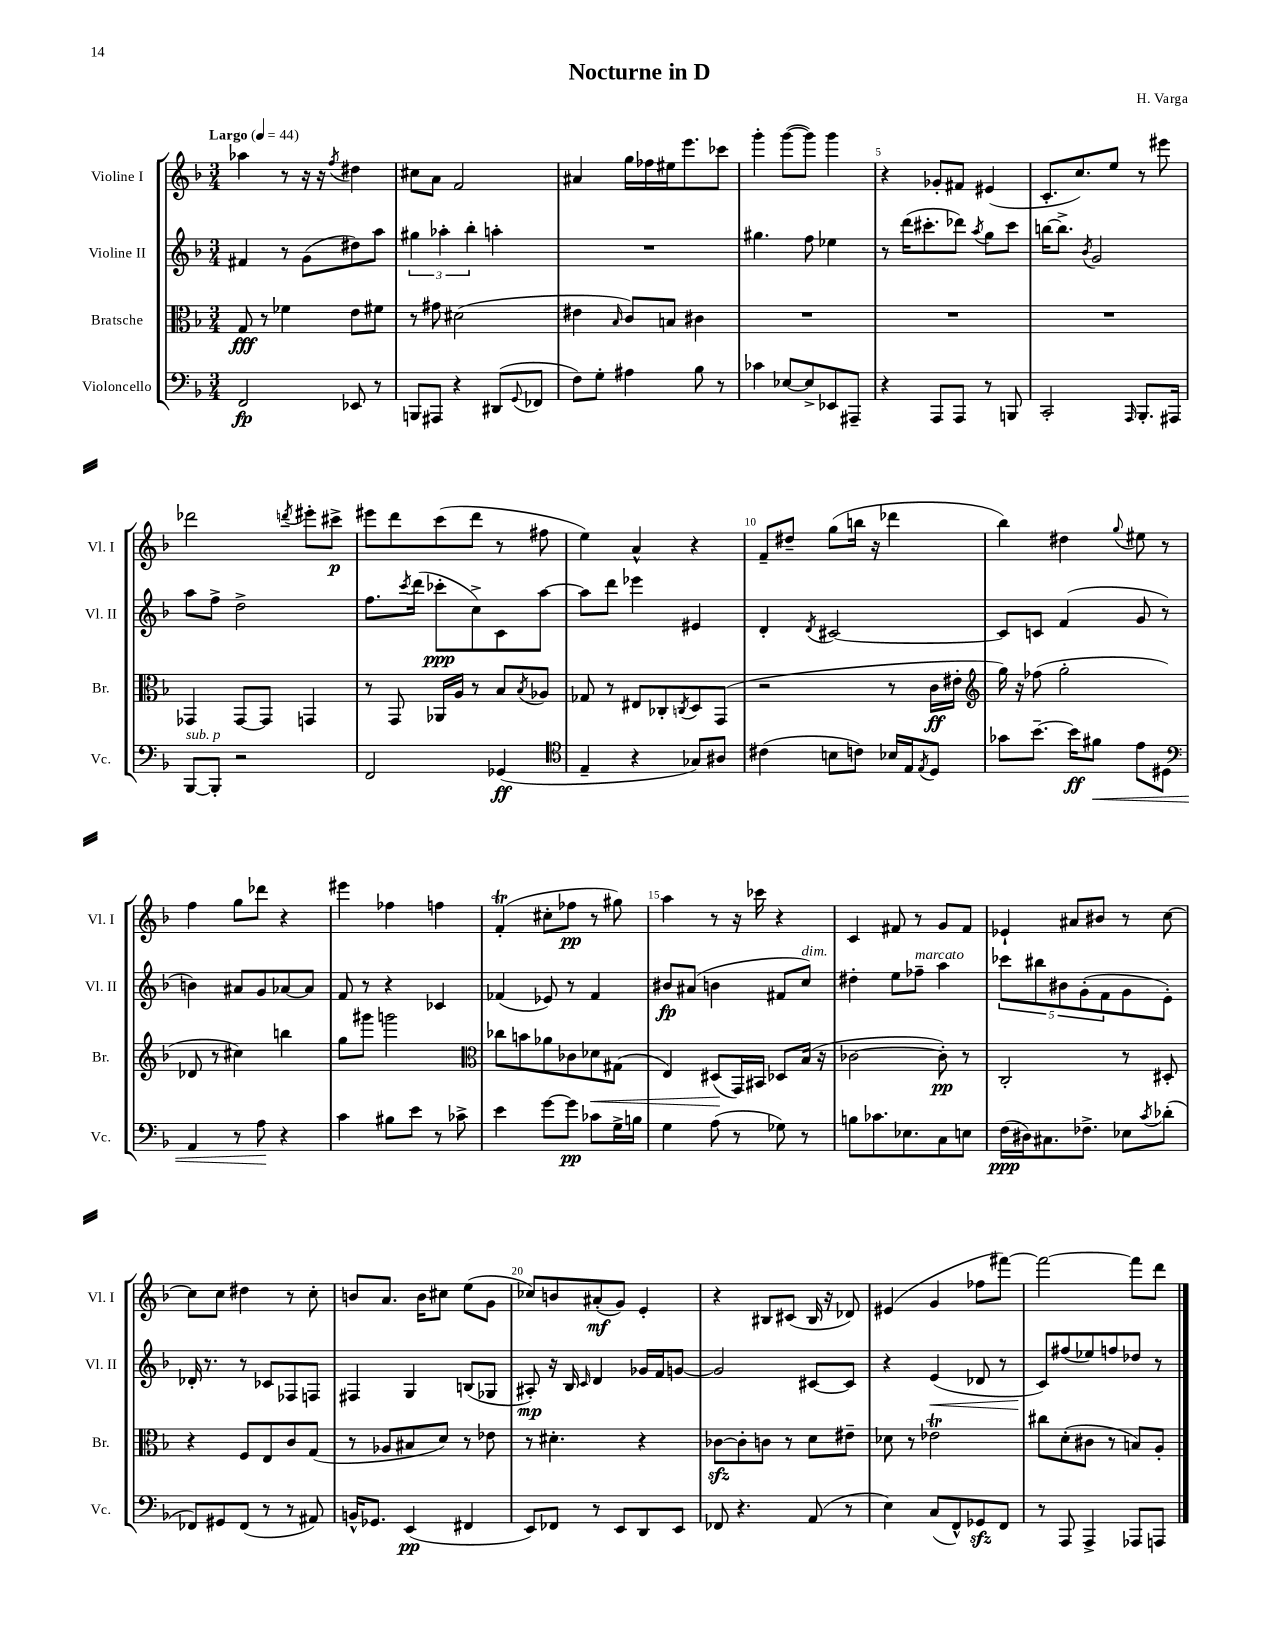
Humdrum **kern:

**kern	**dynam	**kern	**dynam	**kern	**dynam	**kern	**dynam
*part4	*part4	*part3	*part3	*part2	*part2	*part1	*part1
*staff4	*staff4	*staff3	*staff3	*staff2	*staff2	*staff1	*staff1
*I"Violoncello	*	*I"Bratsche	*	*I"Violine II	*	*I"Violine I	*
*I'Vc.	*	*I'Br.	*	*I'Vl. II	*	*I'Vl. I	*
*clefF4	*	*clefC3	*	*clefG2	*	*clefG2	*
*k[b-]	*	*k[b-]	*	*k[b-]	*	*k[b-]	*
*M3/4	*	*M3/4	*	*M3/4	*	*M3/4	*
*MM44	*	*MM44	*	*MM44	*	*MM44	*
=1	=1	=1	=1	=1	=1	=1	=1
!	!	!	!	!	!	!LO:TX:a:B:t=Largo	!
2FF/	fp	8G/	fff	4f#X/	.	4aa-X\	.
.	.	8r	.	.	.	.	.
.	.	4f-X\	.	8r	.	8r	.
.	.	.	.	(8g\L	.	16r	.
.	.	.	.	.	.	16r	.
.	.	.	.	.	.	8qff/	.
8EE-X/	.	8e\L	.	8dd#X\)	.	4dd#X\	.
8r	.	8f#X\J	.	8aa\J	.	.	.
=2	=2	=2	=2	=2	=2	=2	=2
8BBBn/L	.	8r	.	6gg#X\	.	8cc#X\L	.
8AAA#X/J	.	8g#X\	.	.	.	8a\J	.
.	.	.	.	6aa-X'\	.	.	.
4r	.	(2d#X\	.	.	.	2f/	.
.	.	.	.	6bb-'\	.	.	.
(8DD#X/L	.	.	.	4aan'\	.	.	.
8qqGG/	.	.	.	.	.	.	.
8FF-X/J	.	.	.	.	.	.	.
=3	=3	=3	=3	=3	=3	=3	=3
8F\L)	.	4e#X\	.	2.r	.	4a#X/	.
8G'\J	.	.	.	.	.	.	.
.	.	16qqB-/	.	.	.	.	.
4A#X\	.	8c/L)	.	.	.	16gg\LL	.
.	.	.	.	.	.	16ff-X\	.
.	.	8Bn/J	.	.	.	16ee#X\J	.
.	.	.	.	.	.	8.eee\	.
8B-\	.	4c#X\	.	.	.	.	.
8r	.	.	.	.	.	8ccc-X\J	.
=4	=4	=4	=4	=4	=4	=4	=4
4c-X\	.	2.r	.	4.gg#X\	.	4ggg'\	.
[8E-X/L	.	.	.	.	.	([8ggg\L	.
8E-^/]	.	.	.	8ff\	.	8ggg\J])	.
8EE-X/	.	.	.	4ee-X\	.	4ggg\	.
8AAA#X~/J	.	.	.	.	.	.	.
=5	=5	=5	=5	=5	=5	=5	=5
4r	.	2.r	.	8r	.	4r	.
.	.	.	.	(16ddd\KL	.	.	.
.	.	.	.	8.ccc#X'\	.	.	.
8AAA/L	.	.	.	.	.	8g-X'/L	.
8AAA/J	.	.	.	8ddd-X\J)	.	8f#X/J	.
.	.	.	.	8qaa/	.	.	.
8r	.	.	.	8gg\L	.	(4e#X/	.
8BBBn/	.	.	.	8ccc#\J	.	.	.
=6	=6	=6	=6	=6	=6	=6	=6
2CC'/	.	2.r	.	[16bbn\KL	.	8.c'/L	.
.	.	.	.	8.bb^\J]	.	.	.
.	.	.	.	.	.	8.cc/)	.
.	.	.	.	8qb-/	.	.	.
.	.	.	.	2g/	.	.	.
.	.	.	.	.	.	8ee/J	.
16qqAAA/	.	.	.	.	.	.	.
8.BBB-'/L	.	.	.	.	.	8r	.
.	.	.	.	.	.	8eee#X\	.
16AAA#X/Jk	.	.	.	.	.	.	.
!!LO:LB:g=z
=7	=7	=7	=7	=7	=7	=7	=7
!LO:TX:a:i:t=sub. p	!	!	!	!	!	!	!
[8BBB-/L	.	4GG-X/	.	8aa\L	.	2ddd-X\	.
8BBB-'/J]	.	.	.	8ff^\J	.	.	.
2r	.	[8GG-/L	.	2dd^\	.	.	.
.	.	8GG-/J]	.	.	.	.	.
.	.	.	.	.	.	8qdddn/	.
.	.	4GGn/	.	.	.	8eee#X'\L	.
.	.	.	.	.	.	8ccc#X^\J	p
=8	=8	=8	=8	=8	=8	=8	=8
2FF/	.	8r	.	8.ff\L	.	8eee#X\L	.
.	.	8GG/	.	.	.	8ddd\	.
.	.	.	.	8qccc/	.	.	.
.	.	.	.	(16ddd\Jk	.	.	.
.	.	16AA-X/LL	.	8ccc-X'\L	ppp	(8ccc\	.
.	.	16A/JJ	.	.	.	.	.
.	.	8r	.	8cc^\)	.	8ddd\J	.
(4GG-X/	ff	8B-/L	.	8c\	.	8r	.
.	.	8qB-/	.	.	.	.	.
.	.	8A-X/J	.	[8aa\J	.	8ff#X\	.
=9	=9	=9	=9	=9	=9	=9	=9
*clefC4	*	*	*	*	*	*	*
4E~/	.	8G-X/	.	8aa\L]	.	4ee\)	.
.	.	8r	.	8ddd\J	.	.	.
4r	.	8E#X/L	.	4eee-X\	.	4a^^/	.
.	.	8C-X'/	.	.	.	.	.
.	.	8qCn/	.	.	.	.	.
8G-X/L)	.	8D/	.	4e#X/	.	4r	.
8A#X/J	.	(8GG/J	.	.	.	.	.
=10	=10	=10	=10	=10	=10	=10	=10
(4c#X\	.	2r	.	4d'/	.	8f~/L	.
.	.	.	.	.	.	8dd#X~/J	.
.	.	.	.	8qd/	.	.	.
8Bn\L	.	.	.	[2c#X/	.	(8gg\L	.
8cn\J)	.	.	.	.	.	16bbn\Jk	.
.	.	.	.	.	.	16r	.
16B-X/LL	.	8r	.	.	.	4ddd-X\	.
16E/J	.	.	.	.	.	.	.
8qE/	.	.	.	.	.	.	.
8D/J	.	16c\LL	ff	.	.	.	.
.	.	16e#X'\JJ	.	.	.	.	.
=11	=11	=11	=11	=11	=11	=11	=11
*	*	*clefG2	*	*	*	*	*
8g-X\L	.	16gg\)	.	8c#/L]	.	4bb-\)	.
.	.	16r	.	.	.	.	.
[8.b-~\J	.	(8ff-X\	.	8cn/J	.	.	.
.	.	2gg'\	.	(4f/	.	4dd#X\	.
16b-\KL]	ff	.	.	.	.	.	.
!	!LO:HP:b	!	!	!	!	!	!
8f#X\J	<	.	.	.	.	.	.
.	.	.	.	.	.	8qqgg/	.
8e\L	.	.	.	8g/	.	8ee#X\	.
8D#X\J	.	.	.	8r	.	8r	.
!!LO:LB:g=z
=12	=12	=12	=12	=12	=12	=12	=12
*clefF4	*	*	*	*	*	*	*
4AA/	.	8d-X/	.	4bn\)	.	4ff\	.
.	.	8r	.	.	.	.	.
8r	.	4cc#X\)	.	8a#X/L	.	8gg\L	.
8A\	.	.	.	8g/	.	8ddd-X\J	.
4r	[	4bbn\	.	[8a-X/	.	4r	.
.	.	.	.	8a-/J]	.	.	.
=13	=13	=13	=13	=13	=13	=13	=13
4c\	.	8gg\L	.	8f/	.	4eee#X\	.
.	.	8ggg#X\J	.	8r	.	.	.
8B#X\L	.	2gggn\	.	4r	.	4ff-X\	.
8e\J	.	.	.	.	.	.	.
8r	.	.	.	4c-X/	.	4ffn\	.
8c-X^\	.	.	.	.	.	.	.
=14	=14	=14	=14	=14	=14	=14	=14
*	*	*clefC3	*	*	*	*	*
4e\	.	8cc-X\L	.	(4f-X/	.	(4fT'/	.
.	.	8bn\	.	.	.	.	.
[8g\L	.	8a-X\	.	8e-X/)	.	8cc#X'\L	.
8g\J]	pp	8c-X\	.	8r	.	8ff-X\J	pp
!	!	!	!LO:HP:b	!	!	!	!
8c-X\L	.	8d-X\	<	4f-/	.	8r	.
16G^\L	.	(8G#X\J	.	.	.	8gg#X\)	.
16Bn\JJ	.	.	.	.	.	.	.
=15	=15	=15	=15	=15	=15	=15	=15
4G\	.	4E/)	.	8b#X/L	fp	4aa\	.
.	.	.	.	(8a#X/J	.	.	.
(8A\	.	(8D#X/L	.	4bn\	.	8r	.
8r	.	16GG/L)	[	.	.	16r	.
.	.	16BB#X/JJ	.	.	.	16ccc-X\	.
8G-X\)	.	8D-X/L	.	8f#X/L	.	4r	.
!	!	!	!	!LO:TX:a:i:t=dim.	!	!	!
8r	.	(16B-/Jk	.	8cc/J)	.	.	.
.	.	16r	.	.	.	.	.
=16	=16	=16	=16	=16	=16	=16	=16
8Bn\L	.	[2c-X\	.	4dd#X'\	.	4c/	.
8.c-X\	.	.	.	.	.	.	.
.	.	.	.	8ee\L	.	8f#X/	.
8.E-X\	.	.	.	.	.	.	.
!	!	!	!	!LO:TX:a:i:t=marcato	!	!	!
.	.	.	.	8ff-X~\J	.	8r	.
8C\	.	8c-'\])	pp	4aa\	.	8g/L	.
8En\J	.	8r	.	.	.	8f#/J	.
=17	=17	=17	=17	=17	=17	=17	=17
(16F\LL	ppp	2C'/	.	10ccc-X\L	.	4e-X`/	.
16D#X\J)	.	.	.	.	.	.	.
.	.	.	.	10bb#X\	.	.	.
8.C#X\	.	.	.	.	.	.	.
.	.	.	.	10b#X\	.	.	.
.	.	.	.	.	.	8a#X/L	.
.	.	.	.	(10g'\	.	.	.
8.F-X^\J	.	.	.	.	.	.	.
.	.	.	.	.	.	8b#X/J	.
.	.	.	.	10f\	.	.	.
8E-X\L	.	8r	.	8g\	.	8r	.
8qc/	.	.	.	.	.	.	.
(8d-X'\J	.	8D#X'/	.	8e'\J)	.	[8cc\	.
!!LO:LB:g=z
=18	=18	=18	=18	=18	=18	=18	=18
8FF-X/L)	.	4r	.	16d-X'/	.	8cc\L]	.
.	.	.	.	8.r	.	.	.
8GG#X/	.	.	.	.	.	8cc\J	.
(8FF-/J	.	8F/L	.	8r	.	4dd#X\	.
8r	.	8E/	.	8c-X/L	.	.	.
8r	.	8c/	.	8F-X/	.	8r	.
8AA#X/)	.	(8G/J	.	8Fn/J	.	8cc'\	.
=19	=19	=19	=19	=19	=19	=19	=19
16BBn^^/KL	.	8r	.	4F#X/	.	8bn/L	.
8.GG-X/J	.	.	.	.	.	.	.
.	.	8A-X/L	.	.	.	8.a/J	.
(4EE/	pp	8B#X/	.	4G/	.	.	.
.	.	.	.	.	.	16b\KL	.
.	.	8d/J)	.	.	.	8cc#X\J	.
4FF#X/	.	8r	.	(8Bn/L	.	(8ee\L	.
.	.	8e-X\	.	8G-X/J	.	8g\J	.
=20	=20	=20	=20	=20	=20	=20	=20
8EE/L)	.	8r	.	8A#X'/)	mp	8cc-X/L)	.
8FF-X/J	.	4.d#X'\	.	16r	.	8bn/	.
.	.	.	.	16B-/	.	.	.
.	.	.	.	16qqc/	.	.	.
8r	.	.	.	4d/	.	(8a#X'/	mf
8EE/L	.	.	.	.	.	8g/J)	.
8DD/	.	4r	.	16g-X/LL	.	4e'/	.
.	.	.	.	16f/J	.	.	.
8EE/J	.	.	.	[8gn/J	.	.	.
=21	=21	=21	=21	=21	=21	=21	=21
8FF-X/	.	[8c-Xzz\L	.	2g/]	.	4r	.
4.r	.	8c-'\]	.	.	.	.	.
.	.	8cn\J	.	.	.	8B#X/L	.
.	.	8r	.	.	.	(8c#X/J	.
(8AA/	.	8d\L	.	[8c#X/L	.	16B#/	.
.	.	.	.	.	.	16r	.
8r	.	8e#X~\J	.	8c#/J]	.	8d-X/)	.
=22	=22	=22	=22	=22	=22	=22	=22
4E\)	.	8d-X\	.	4r	.	(4e#X/	.
.	.	8r	.	.	.	.	.
!	!	!	!	!	!LO:HP:b	!	!
(8C/L	.	2e-XT\	.	(4e/	<	4g/	.
8FF^^/)	.	.	.	.	.	.	.
8GG-Xzz/	.	.	.	8d-X/	.	8ff-X\L	.
8FF/J	.	.	.	8r	.	[8fff#X\J)	.
=23	=23	=23	=23	=23	=23	=23	=23
8r	.	8cc#X\L	.	8c/L)	.	2fff#\_	.
8AAA/	.	(8d'\	.	(8ff#X/	[	.	.
4AAA^/	.	8c#X\J	.	8ee-X/)	.	.	.
.	.	8r	.	8ffn/	.	.	.
8AAA-X/L	.	8Bn/L)	.	8dd-X/J	.	8fff#\L]	.
8AAAn/J	.	8A'/J	.	8r	.	8ddd\J	.
==	==	==	==	==	==	==	==
*-	*-	*-	*-	*-	*-	*-	*-
